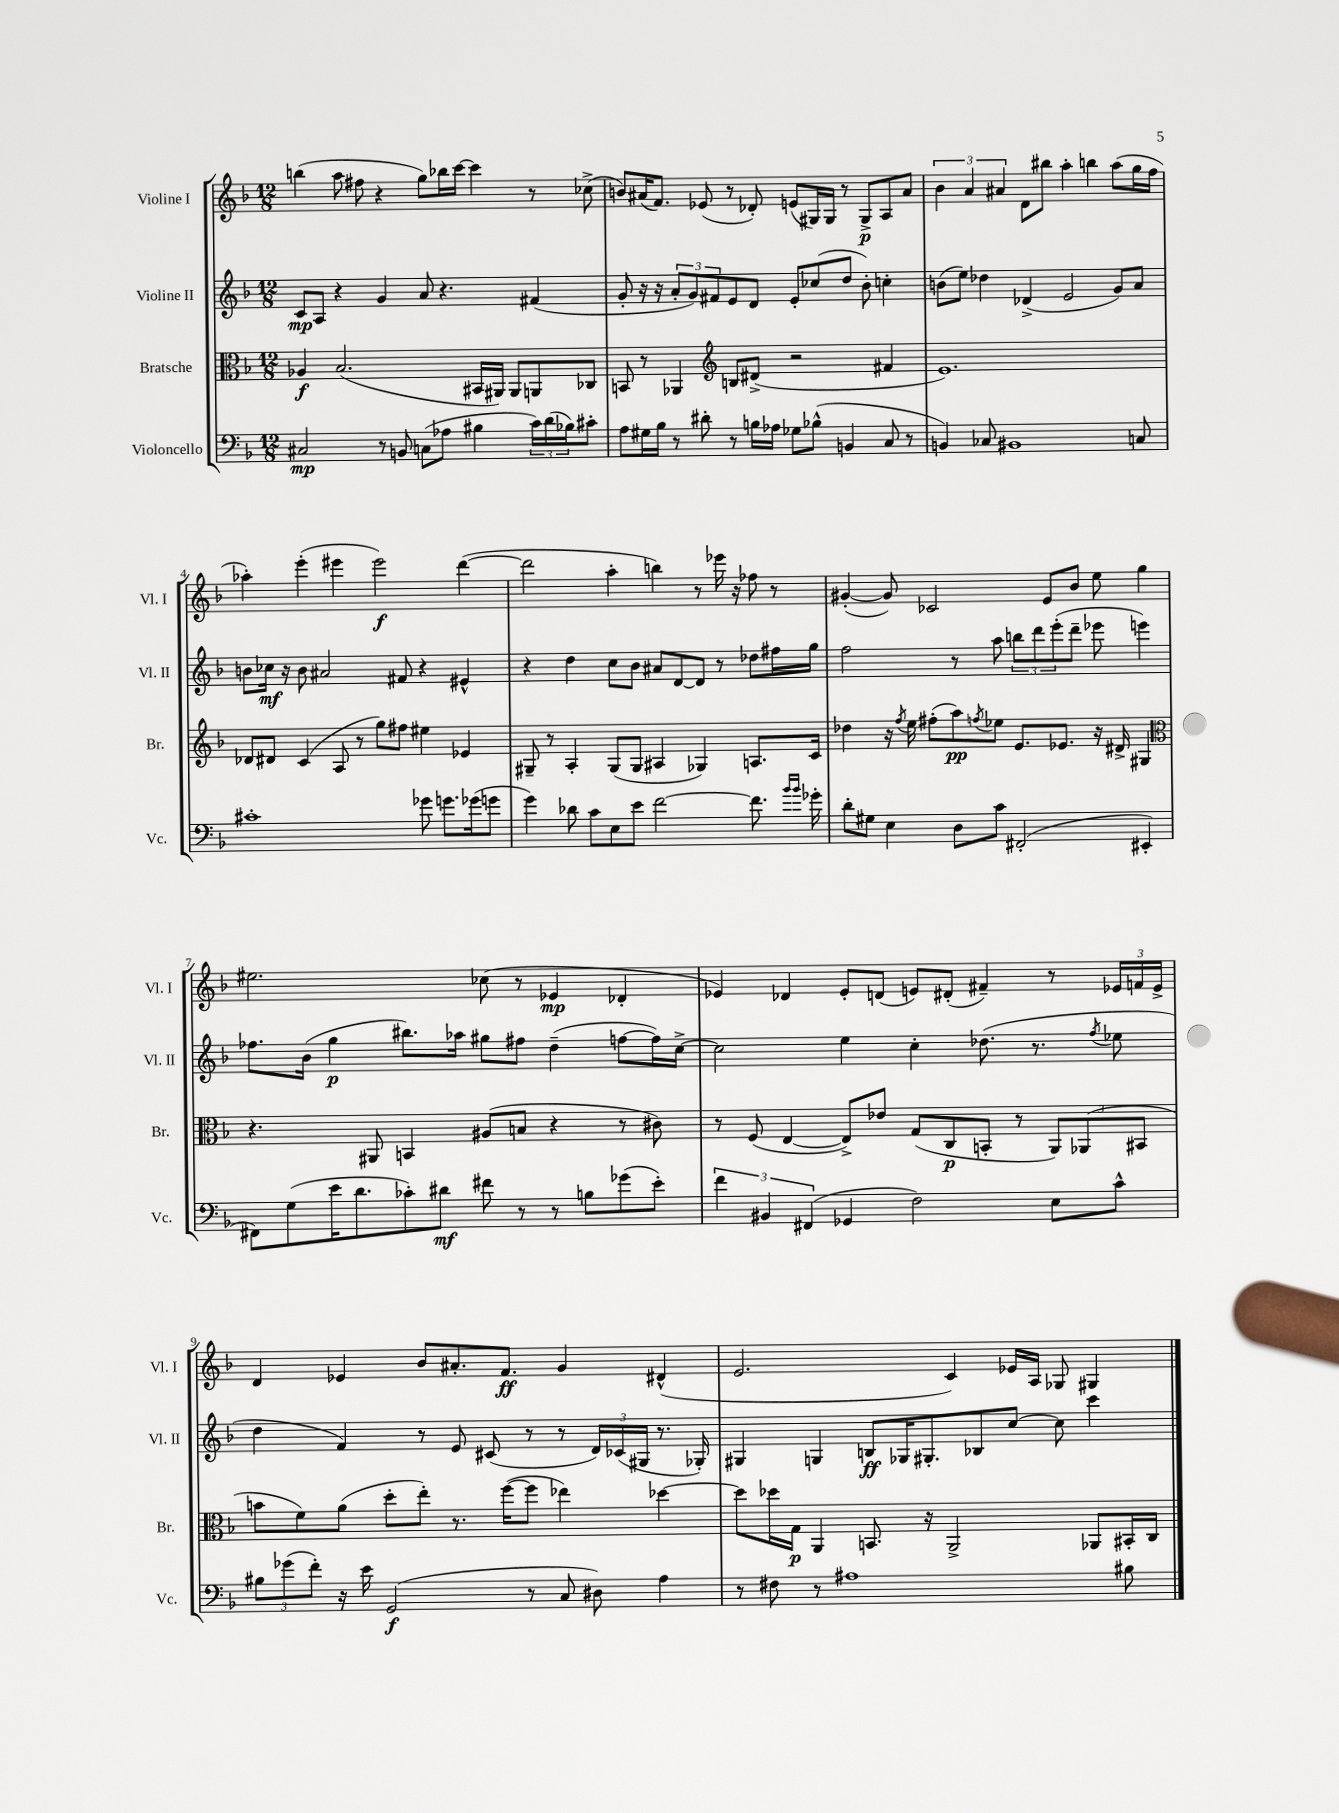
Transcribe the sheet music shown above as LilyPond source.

<<
\new StaffGroup <<
\new Staff = "s0" \with { instrumentName = "Violine I" shortInstrumentName = "Vl. I" } {
    \clef treble \key f \major \numericTimeSignature \time 12/8
    b''4( a''8 fis''8 r4 g''8) bes''16 c'''16~ c'''4 r8 ces''8->( |
    b'8) ais'16( f'8.) ees'8( r8 des'8-.) e'8( gis16) gis16 r8 gis8->\p a8 ais'8 |
    \tuplet 3/2 { bes'4 a'4 ais'4 } d'8 bis''8 a''4-. b''4 a''8( g''16 f''16 |
    aes''4-.) e'''4-.( eis'''4 eis'''2\f) d'''4~( |
    d'''2 a''4-. b''4) r8 ees'''16 r16 fes''8 r8 |
    gis'4~-.( gis'8) ces'2 e'8 bes'8 e''8 g''4 |
    eis''2. ces''8( r8 ees'4\mp des'4-. |
    ees'4) des'4 ees'8-. d'8( e'8) dis'8-.( fis'4--) r8 \tuplet 3/2 { ees'16 f'16 ees'16-> } |
    d'4 ees'4 bes'8 ais'8.-. f'8.\ff g'4 dis'4-^( |
    e'2. c'4) ees'16 a16 ges8 gis4 \bar "|." |
}
\new Staff = "s1" \with { instrumentName = "Violine II" shortInstrumentName = "Vl. II" } {
    \clef treble \key f \major \numericTimeSignature \time 12/8
    c'8\mp a8 r4 g'4 a'8 r4. fis'4( |
    g'8-. r16 r16 \tuplet 3/2 { a'8-. g'8) fis'8 } e'8 d'8 e'8-. ces''8( d''8 bes'8-.) c''4-. |
    b'8( e''8) des''4 des'4->( e'2 g'8) a'8 |
    b'8 ces''16\mf r16 b'8 ais'2 fis'8 r4 eis'4-^ |
    r4 d''4 c''8 bes'8 ais'8 d'8~ d'8 r8 des''8 fis''16 g''16 |
    f''2 r8 a''8 \tuplet 3/2 { b''8 d'''8 e'''8-.( } d'''8-- ees'''8 e'''4) |
    fes''8. bes'16( g''4\p bis''8.) aes''16 gis''8 fis''8 d''4--( f''8~ f''16) c''16~-> |
    c''2 e''4 c''4-. des''8.( r8. \acciaccatura { f''8 } ees''8 |
    d''4 f'4) r8 e'8 cis'8( r8 r8 \tuplet 3/2 { d'16) ces'16( gis16 } r8. ges16-.) |
    gis4 g4 b8\ff ges16 gis8.-. bes8 c''8~ c''8 c'''4 \bar "|." |
}
\new Staff = "s2" \with { instrumentName = "Bratsche" shortInstrumentName = "Br." } {
    \clef alto \key f \major \numericTimeSignature \time 12/8
    aes4\f bes2.( bis,16 ais,16) ais,8 a,8 ces8 |
    b,8 r8 aes,4 \clef treble b8 dis'8->( r2 fis'4 |
    e'1.) |
    des'8 dis'8 c'4( a8 r8 g''8) fis''8 eis''4 ees'4 |
    gis8-- r8 a4-. gis8( gis8 ais4 ges4) a8. c'16 |
    des''4 r16 \acciaccatura { f''8 } e''16 fis''8-.( a''8\pp) \acciaccatura { f''8 } ees''8 e'8. ees'8. r16 dis'16-> gis4 |
    \clef alto r4. ais,8 b,4 ais8( b8 r4 r8 cis'8) |
    r8 f8( e4~ e8->) ees'8 g8( c8\p b,8-. r8 \tuplet 3/2 { a,8) aes,8( bis,8 } |
    b'8 f'8) a'8( d''8-. e''8-.) r8. f''16~( f''8 ees''4) des''4~ |
    des''8 des''16 g16\p a,4 b,8. r16 a,2-> aes,8 bis,16-. c16 \bar "|." |
}
\new Staff = "s3" \with { instrumentName = "Violoncello" shortInstrumentName = "Vc." } {
    \clef bass \key f \major \numericTimeSignature \time 12/8
    cis2\mp r8 b,8 c8( aes8 bis4 \tuplet 3/2 { c'16) d'16( bes16) } cis'8-. |
    a8 gis16 bes16 r8 dis'8-. r8 b16 aes16 ges8 bes8-^( b,4 c8 r8 |
    b,4) ces8 bis,1 c8 |
    cis'1-. ges'8 g'8. ges'16( g'8 |
    g'4) des'8 c'8 e8 e'8 f'2~ f'8. \grace { bes'16 bes'16 } ges'16-. |
    d'8-. gis8 e4 d8 c'8 fis,2-.( eis,4-. |
    fis,8) g8( e'16 d'8. ces'8-.) dis'8\mf fis'8 r8 r8 b8 ges'8( e'8-.) |
    \tuplet 3/2 { f'4 bis,4 fis,4( } ges,4 f2) e8 c'8-^ |
    \tuplet 3/2 { bis8 ges'8( f'8-.) } r16 e'16 g,2\f( r8 c8 dis8) a4 |
    r8 fis8 r8 ais1 bis8 \bar "|." |
}
>>
>>
